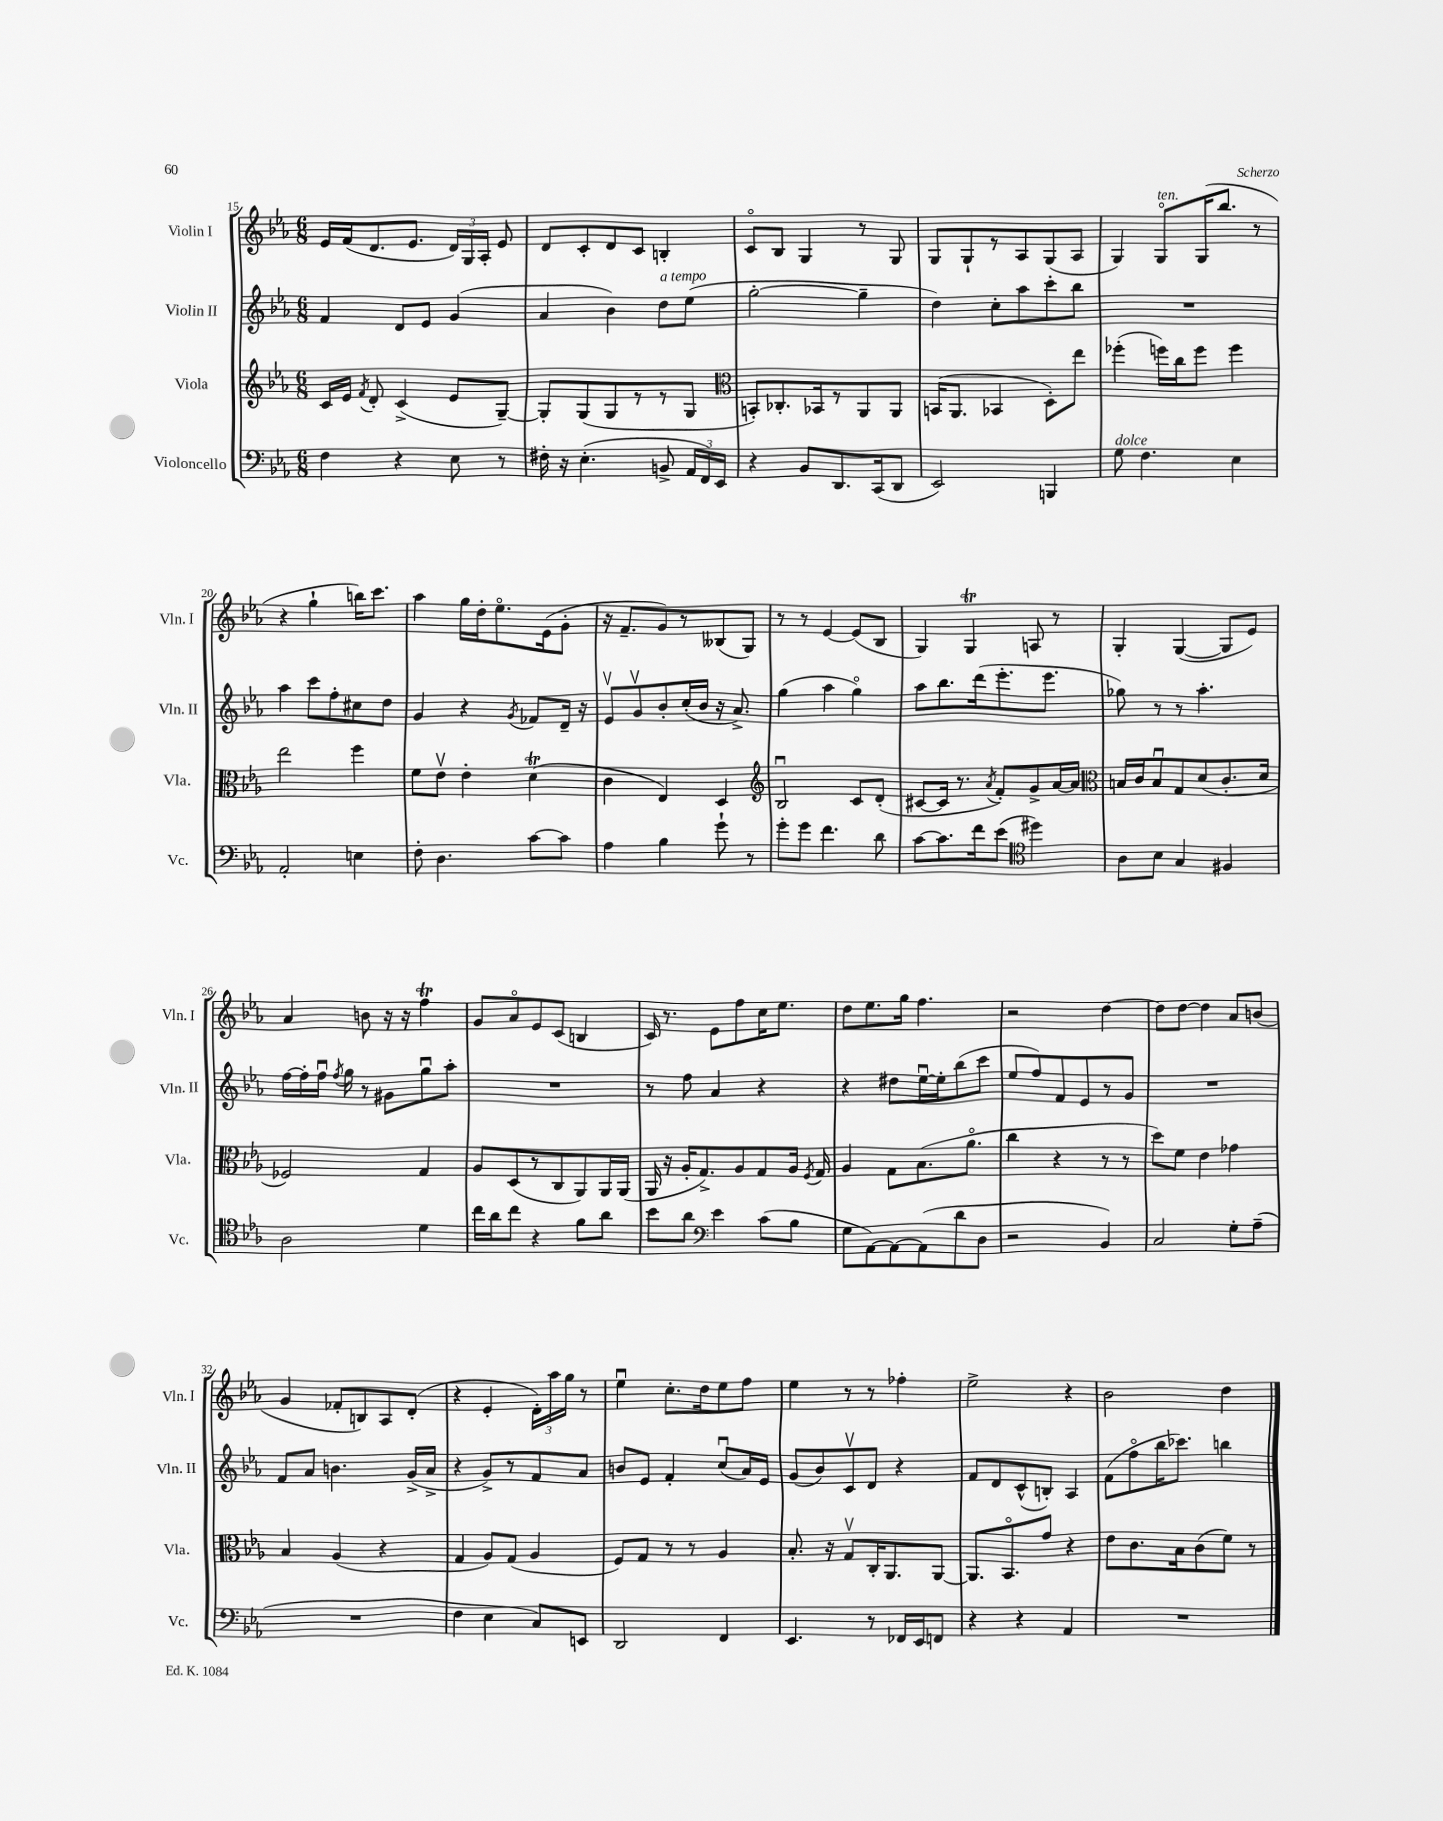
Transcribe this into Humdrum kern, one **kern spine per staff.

**kern	**kern	**kern	**kern
*part4	*part3	*part2	*part1
*staff4	*staff3	*staff2	*staff1
*I"Violoncello	*I"Viola	*I"Violin II	*I"Violin I
*I'Vc.	*I'Vla.	*I'Vln. II	*I'Vln. I
*clefF4	*clefG2	*clefG2	*clefG2
*k[b-e-a-]	*k[b-e-a-]	*k[b-e-a-]	*k[b-e-a-]
*M6/8	*M6/8	*M6/8	*M6/8
=15	=15	=15	=15
4F\	16c/LL	4f/	16e-/LL
.	16e-/JJ	.	(16f/J
.	8qf/	.	.
.	8d'/	.	8.d/
4r	(4c^/	8d/L	.
.	.	.	8.e-/J
.	.	8e-/J	.
8E-\	8e-/L	(4g/	24d/LL)
.	.	.	24G/
.	.	.	24A-'/JJ
8r	[8G~/J)	.	8e-/
=16	=16	=16	=16
16F#X'\	8G'/L]	4a-/	8d/L
16r	.	.	.
(4.E-'\	(8G/	.	8c'/
.	8G/	4b-\)	8d/
.	8r	.	8c/J
!	!	!LO:TX:a:i:t=a tempo	!
8BBn^/	8r	8dd\L	4Bn'/
24AA-/LL	8G/J	(8ee-\J	.
24FF/)	.	.	.
24EE-/JJ	.	.	.
=17	=17	=17	=17
*	*clefC3	*	*
4r	8BBn'/L)	[2gg'\	8c/L
.	8.C-X'/	.	8B-/J
8BB-/L	.	.	4G/
.	16BB-X/k	.	.
8.DD/	8r	.	.
.	8AA-/	4gg~\]	8r
(16CC/k	.	.	.
8DD/J	8AA-/J	.	8G/
=18	=18	=18	=18
2EE-/)	(16BBn/KL	4dd\)	8G/L
.	8.AA-/J	.	.
.	.	.	8G`/
.	4BB-X/	8cc'\L	8r
.	.	8aa-\	8A-/
4BBBn/	8D'\L)	8ccc'\	(8G/
.	8ee-\J	8bb-\J	8A-/J
=19	=19	=19	=19
!LO:TX:a:i:t=dolce	!	!	!
8G\	(4ff-X'\	2.r	4G/)
4.F\	.	.	.
!	!	!	!LO:TX:a:i:t=ten.
.	16ffn\LL)	.	8G/L
.	16cc\J	.	.
.	8ff\J	.	(16G/K
.	.	.	8.bb-/J
4E-\	4ff\	.	.
.	.	.	8r
!!LO:LB:g=z
=20	=20	=20	=20
2AA-'/	2ee-\	4aa-\	4r
.	.	8ccc\L	4gg`\
.	.	8ff'\	.
4En\	4ff\	8cc#X\	16bbn\KL)
.	.	.	8.ccc\J
.	.	8dd\J	.
=21	=21	=21	=21
8F'\	8f\L	4g/	4aa-\
4.D\	8e-v\J	.	.
.	4e-'\	4r	16gg\LL
.	.	.	16dd'\J
.	.	.	8.ee-\
.	.	8qg/	.
[8c\L	(4dt\	8f-X/L	.
.	.	.	(16e-\k
8c\J]	.	16d~/Jk	8g'\J
.	.	16r	.
=22	=22	=22	=22
4A-\	4c\	8e-v/L	16r
.	.	.	8.f~/L
.	.	8gv/	.
4B-\	4E-/)	8b-'/	8g/)
.	.	(16cc'/L	8r
.	.	16b-/JJ	.
8g`\	4D/	16r	(8B--X/
.	.	8.a-^/)	.
8r	.	.	8G/J)
=23	=23	=23	=23
*	*clefG2	*	*
8g'\L	2B-u/	(4gg\	8r
8g\J	.	.	8r
4.f\	.	4aa-\	[4e-/
.	8c/L	4gg\)	(8e-/L]
8d\	(8d'/J	.	8B-/J
=24	=24	=24	=24
[8c\L	[8c#X/L	8aa-\L	4G/)
8.c\]	16c#/Jk]	8.bb-\	.
.	8.r	.	.
.	.	.	4Gt/
16f\k	.	(16ddd\k	.
.	8qa-/	.	.
(8e-\J	8f'/L)	8.eee-'\	.
*clefC4	*	*	*
4dd#X\)	8g^/	.	8An/
.	.	8.eee-\J	.
.	[16a-/L	.	8r
.	16a-/JJ]	.	.
=25	=25	=25	=25
*	*clefC3	*	*
8A-\L	16Bn/LL	8gg-X\)	4G'/
.	16c/J	.	.
8B-\J	8Bu/	8r	.
4G/	8G/	8r	([4G/
.	(8d/	4.aa-'\	.
4F#X/	8.c'/	.	8G/L]
.	.	.	8e-/J)
.	16d/Jk	.	.
!!LO:LB:g=z
=26	=26	=26	=26
2A-\	2F-X/)	[16ff\LL	4a-/
.	.	16ff'\]	.
.	.	16ffu\JJ	.
.	.	8qff/	.
.	.	16gg\	.
.	.	8r	8bn\
.	.	8g#X\L	16r
.	.	.	16r
4d\	4G/	8ggu\	4ffT\
.	.	8aa-'\J	.
=27	=27	=27	=27
16cc\LL	8A-/L	2.r	8g/L
16a-\J	.	.	.
8cc\J	(8D/	.	8a-/
4r	8r	.	8e-/
.	8C/	.	(8c/J
8f\L	8AA-/)	.	4Bn/
8a-\J	16AA-/L	.	.
.	(16AA-/JJ	.	.
=28	=28	=28	=28
8b-\L	16AA-/	8r	16c/)
.	16r	.	8.r
8a-\J	16A-'/KL	8ff\	.
.	8.G^/)	.	.
*clefF4	*	*	*
4e-\	.	4a-/	8e-\L
.	8A-/	.	8ff\
(8c\L	8G/	4r	16cc\K
.	.	.	8.ee-\J
8B-\J	16A-/Jk	.	.
.	8qF/	.	.
.	16G/	.	.
=29	=29	=29	=29
8G\L	4A-/	4r	8dd\L
[8AA-\)	.	.	8.ee-\
8AA-\_	8G\L	8dd#X\L	.
.	.	.	16gg\Jk
(8AA-\]	(8.B-\	[16ee-u\L	4.ff\
.	.	16ee-'\J]	.
8d\	.	(8bb-\	.
.	8.a-\J	.	.
8D\J	.	8ccc\J	.
=30	=30	=30	=30
2r	4cc\	8ee-/L	2r
.	.	8ff/)	.
.	4r	8f/	.
.	.	8e-/	.
4BB-/)	8r	8r	[4dd\
.	8r	8g/J	.
=31	=31	=31	=31
2C/	8dd\L)	2.r	8dd\L]
.	8f\J	.	[8dd\J
.	4e-\	.	4dd\]
8G'\L	4g-X\	.	8a-/L
(8A-~\J	.	.	(8bn/J
!!LO:LB:g=z
=32	=32	=32	=32
2.r	4B-/	8f/L	4g/
.	.	8a-/J	.
.	(4A-/	4.bn\	8f-X'/L
.	.	.	8Bn/)
.	4r	.	8A-/
.	.	(16g^/LL	(8d'/J
.	.	16a-^/JJ	.
=33	=33	=33	=33
4F\	4G/	4r	4r
4E-\	8A-/L)	8g^/L)	4e-'/
.	(8G/J	8r	.
8C/L)	4A-/	8f/	24d'\LL)
.	.	.	24aa-\
.	.	.	24gg\JJ
8EEn/J	.	8a-/J	8r
=34	=34	=34	=34
2DD/	8F/L)	8bn/L	4ee-u\
.	8G/J	8e-/J	.
.	8r	4f'/	8.cc'\L
.	8r	.	.
.	.	.	16dd\k
4FF/	4A-/	(8ccu/L	8ee-\
.	.	16a-/L)	8ff\J
.	.	16e-/JJ	.
=35	=35	=35	=35
4.EE-/	8.B-'/	(8g/L	4ee-\
.	.	8b-/)	.
.	16r	.	.
.	8Gv/L	8cv/	8r
8r	16C'/K	8d/J	8r
.	8.AA-/	.	.
16FF-X/LL	.	4r	4ff-X'\
16EE-/J	.	.	.
8FFn/J	[8AA-/J	.	.
=36	=36	=36	=36
4r	8.AA-/L]	8f/L	2ee-^\
.	.	8d/	.
.	8.BB-/	.	.
4r	.	(8c^^/	.
.	8g/J	8Bn'/J)	.
4AA-/	4r	4A-/	4r
=37	=37	=37	=37
2.r	8e-\L	(8f\L	2b-\
.	8.c\	8ff\	.
.	.	16bb-\K	.
.	16B-\k	8.ccc-X\J)	.
.	(8c\	.	.
.	8f\J)	4bbn\	4dd\
.	8r	.	.
==	==	==	==
*-	*-	*-	*-
